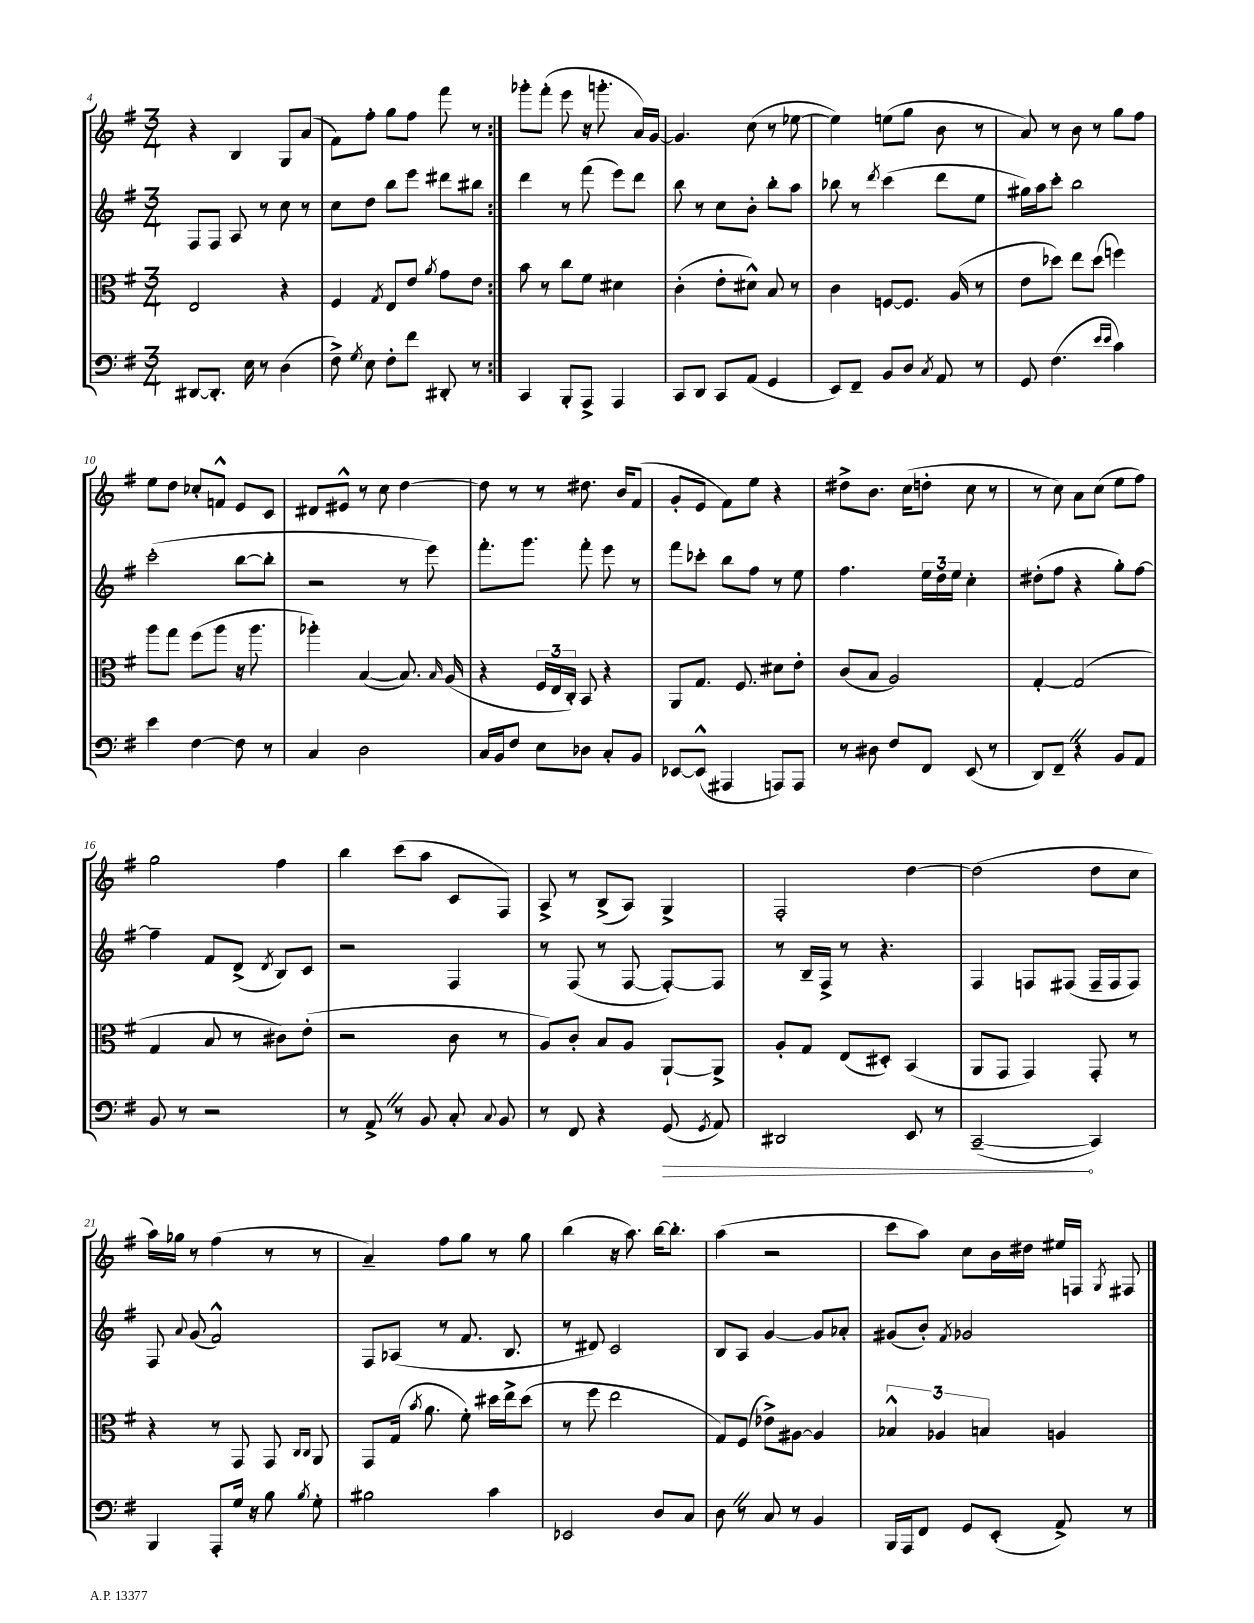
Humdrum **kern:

**kern	**kern	**kern	**kern
*staff4	*staff3	*staff2	*staff1
*clefF4	*clefC3	*clefG2	*clefG2
*k[f#]	*k[f#]	*k[f#]	*k[f#]
*M3/4	*M3/4	*M3/4	*M3/4
[8DD#	2E	8F#	4r
8.DD#']	.	8F#	.
.	.	8A	4B
16E	.	.	.
8r	.	8r	.
(4D	4r	8cc	8G
.	.	8r	(8a
=	=	=	=
8F#^)	4F#	8cc	8f#)
8qG	.	.	.
8E	.	8dd	8ff#'
.	8qG	.	.
8F#'	8E	8bb	8gg
8f#	8e	8eee	8ff#
.	8qa	.	.
8DD#'	8g	8ddd#	8fff#
8r	8e	8bb#	8r
=:|!	=:|!	=:|!	=:|!
4CC	8b	4ddd	8ggg-'
.	8r	.	(8fff#'
8BBB'	8cc	8r	8eee
8AAA^	8f#	(8fff#	16r
.	.	.	8.ggg'
4AAA	4d#	8eee)	.
.	.	8ddd	16a)
.	.	.	[16g
=	=	=	=
8CC	(4c'	8bb	4.g]
8DD	.	8r	.
8CC	8e'	8cc	.
(8AA	8d#^^)	8b'	(8cc
4GG	8B	8bb'	8r
.	8r	8aa	[8ee-
=	=	=	=
8EE)	4c	8bb-	4ee-])
8FF#~	.	8r	.
.	.	8qddd	.
8BB	[8F	(4ccc	(8ee
8D	8.F]	.	8gg
8qC	.	.	.
8AA	.	8ddd	8b
.	(16A	.	.
8r	8r	8ee	8r
=	=	=	=
8GG	8e	16gg#)	8a)
.	.	16aa	.
(4.F#	8dd-)	8ccc'	8r
.	8ee	2bb	8b
.	(8dd-	.	8r
16qqe	.	.	.
16qqe	.	.	.
4c)	4ff)	.	8gg
.	.	.	8ff#
=	=	=	=
4e	8aa	(2ccc'	8ee
.	8gg	.	8dd
[4F#	(8ff#	.	8cc-'
.	8aa	.	8f^^
8F#]	16r	[8bb	8e
.	8.aa	.	.
8r	.	8bb']	8c
=	=	=	=
4C	4aa-')	2r	8d#
.	.	.	8e#^^
2D	([4B	.	8r
.	.	.	8cc
.	8.B])	8r	[4dd
.	.	8eee)	.
.	16qqB	.	.
.	(16A	.	.
=	=	=	=
16C	4r	8.fff#'	8dd]
16BB	.	.	.
8F#	.	.	8r
.	.	8.ggg	.
8E	24F#	.	8r
.	24E	.	.
.	24C')	.	.
8D-	8BB	8fff#'	8.dd#
8C'	4r	8eee	.
.	.	.	16b
8BB	.	8r	(8f#
=	=	=	=
[8EE-	8AA	8fff#	8g'
(8EE-^^]	8.G	8ccc-'	8e
4AAA#	.	8bb	8f#)
.	8.F#	.	.
.	.	8ff#	8ee
8AAA)	8d#	8r	4r
8AAA	8e'	8ee	.
=	=	=	=
8r	(8c	4.ff#	8dd#^
8D#	8B	.	8.b
8F#	2A)	.	.
.	.	.	(16cc
8FF#	.	24ee	8dd'
.	.	24dd	.
.	.	24ee	.
(8EE	.	4cc'	8cc
8r	.	.	8r
=	=	=	=
8DD)	[4G'	(8dd#'	8r
8FF#~	.	8ff#	8cc)
4r	(2G]	4r	8a
.	.	.	(8cc
8BB	.	8gg')	8ee
8AA	.	[8ff#	8ff#)
=	=	=	=
8BB	4G	4ff#~]	2gg
8r	.	.	.
2r	8B	8f#	.
.	8r	(8d^	.
.	.	8qd	.
.	8c#)	8B)	4ff#
.	(8e'	8c	.
=	=	=	=
8r	2r	2r	4bb
8AA^	.	.	.
8r	.	.	(8ccc
8BB	.	.	8aa
8C'	8c	4F#	8c
8qqC	.	.	.
8BB	8r	.	8F#)
=	=	=	=
8r	8A)	8r	8A^
8FF#	8c'	(8F#	8r
4r	8B	8r	(8B^
.	8A	[8F#	8A)
(8GG	[8AA`	8F#'_)	4G^
8qGG	.	.	.
8AA)	8AA^]	8F#]	.
=	=	=	=
2DD#	8A'	8r	2F#'
.	8G	16B~	.
.	.	16F#^	.
.	(8E	8r	.
.	8D#')	4.r	.
8EE	(4BB	.	[4dd
8r	.	.	.
=	=	=	=
([2CC~	8AA	4F#	(2dd]
.	8GG	.	.
.	4GG)	8F	.
.	.	(8F#	.
4CC])	8GG'	16F#~	8dd
.	.	16F#	.
.	8r	8F#)	8cc
=	=	=	=
4BBB	4r	8F#	16aa)
.	.	.	16gg-
.	.	8qqa	.
.	.	(8g	8r
8AAA'	8r	2f#^^)	(4ff#
16G	8GG	.	.
16r	.	.	.
8B	8GG	.	8r
.	16qqC	.	.
8qB	16qqC	.	.
8G'	8AA	.	8r
=	=	=	=
2B#	8GG	8F#	4a~)
.	(16G	(8A-	.
.	8qb	.	.
.	8.a	.	.
.	.	8r	8ff#
.	8f#')	8.f#	8gg
4c	16dd#	.	8r
.	16ee^	8.B	.
.	(8dd#	.	8gg
=	=	=	=
2EE-	8r	8r	(4bb
.	8ff#	8d#)	.
.	2ee	2c	16r
.	.	.	8.aa)
8D	.	.	[16bb
.	.	.	8.bb']
8C	.	.	.
=	=	=	=
8D	8G)	8B	(4aa
8r	(8F#	8A	.
8C	8e-^)	[4g	2r
8r	[8A#	.	.
4BB	4A#]	8g]	.
.	.	8a-'	.
=	=	=	=
16BBB	6B-^^	(8g#	8ccc
16AAA	.	.	.
8FF#	.	8b')	8aa)
.	6A-	.	.
.	.	8qf#	.
8GG	.	2g-	8cc
.	6B	.	.
(8EE'	.	.	16b
.	.	.	16dd#
8AA^)	4A	.	16ee#
.	.	.	16F
.	.	.	8qG
8r	.	.	8F#
==	==	==	==
*-	*-	*-	*-
